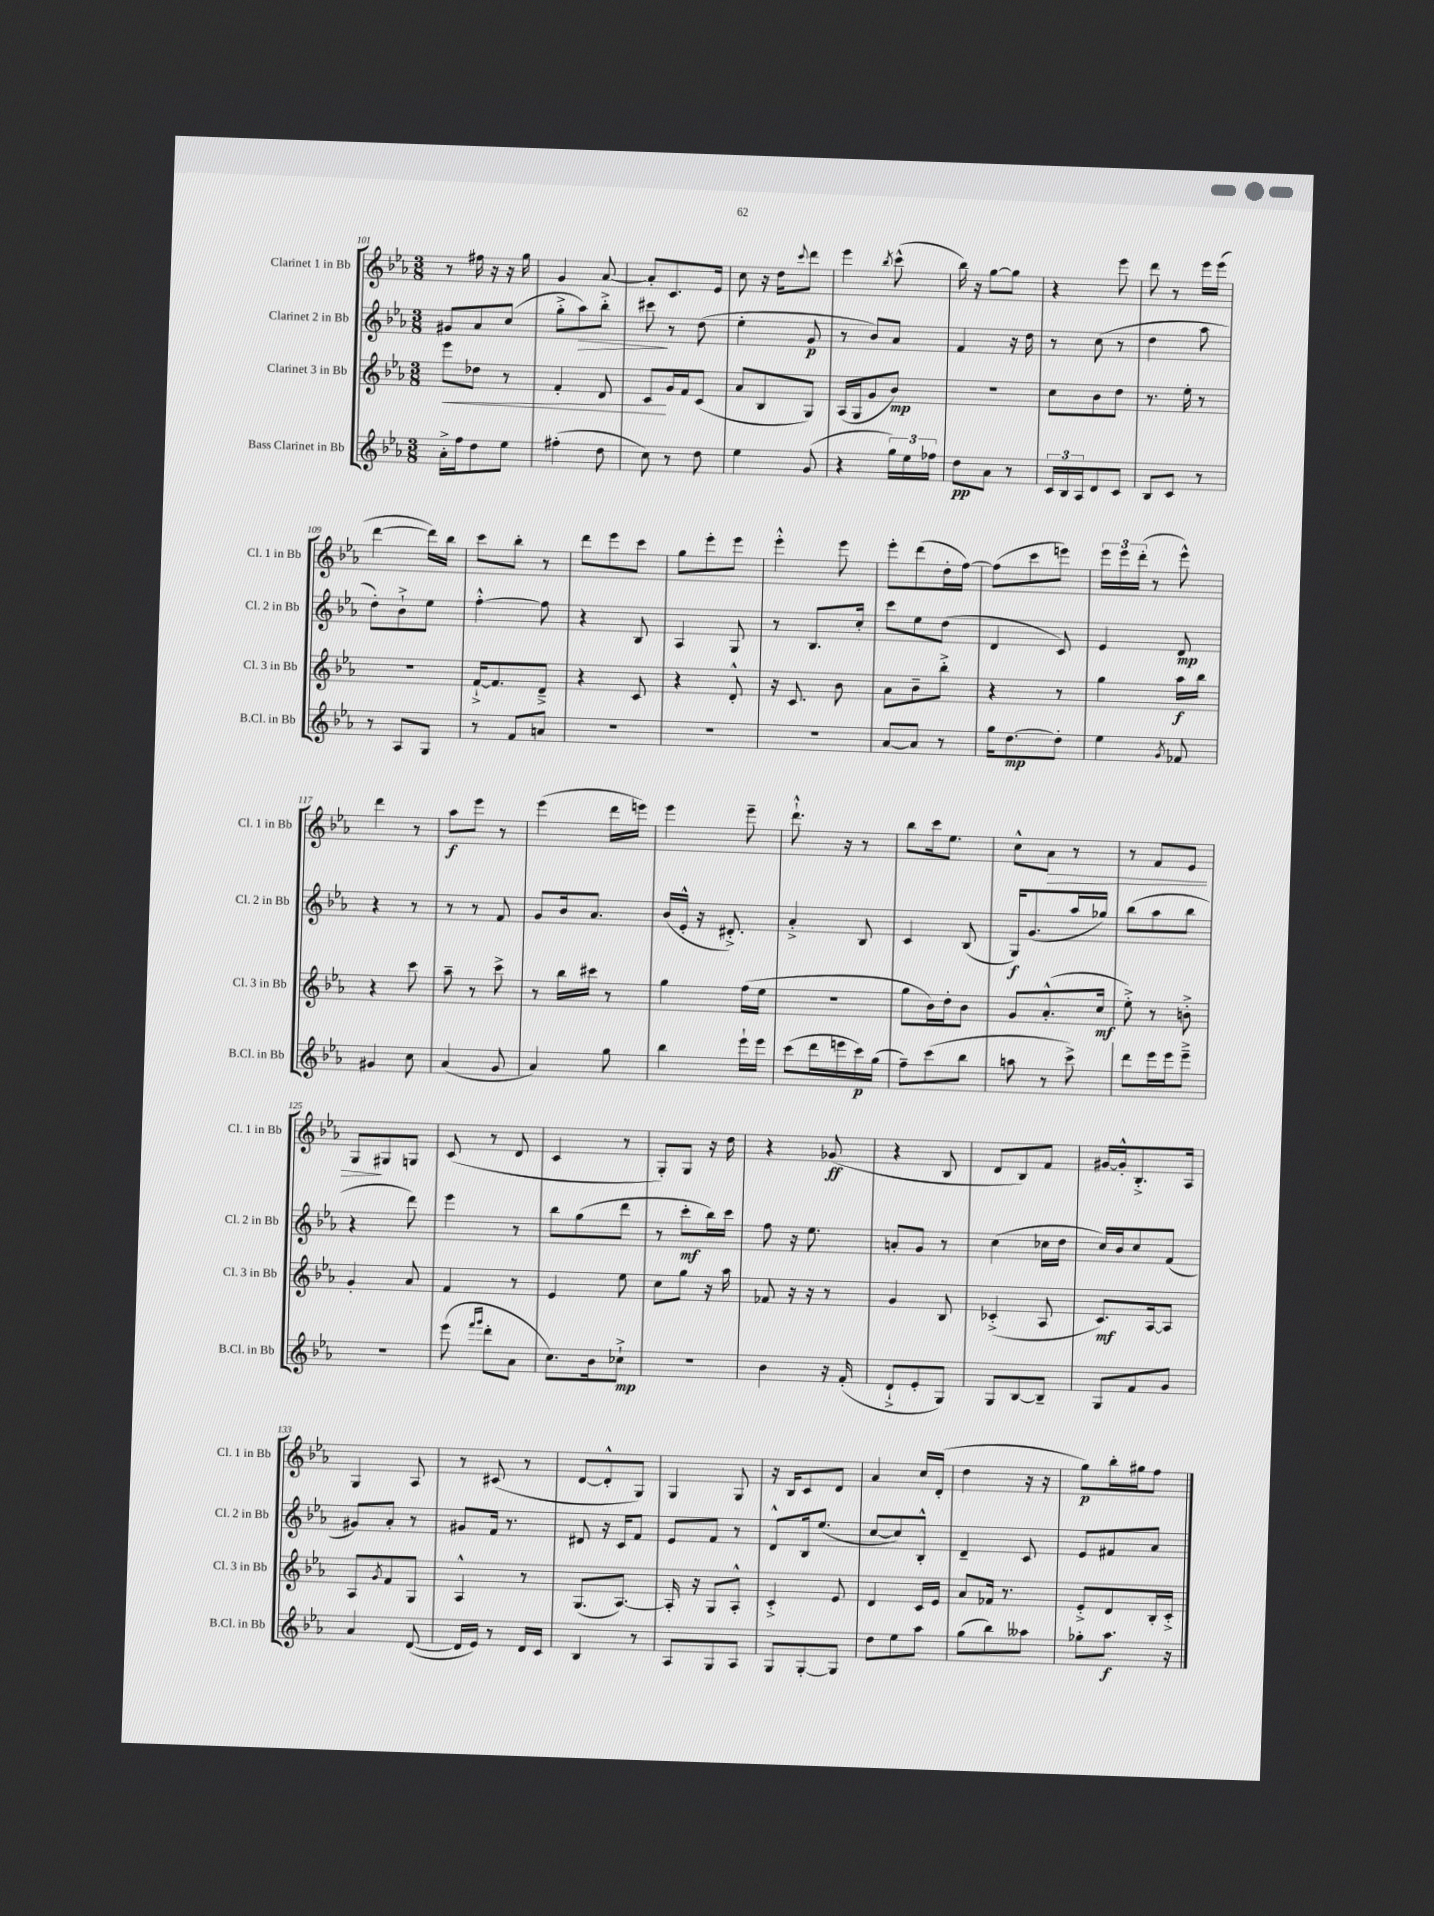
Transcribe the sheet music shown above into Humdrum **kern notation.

**kern	**kern	**kern	**kern
*staff4	*staff3	*staff2	*staff1
*clefG2	*clefG2	*clefG2	*clefG2
*k[b-e-a-]	*k[b-e-a-]	*k[b-e-a-]	*k[b-e-a-]
*M3/8	*M3/8	*M3/8	*M3/8
16a-'^	8eee-	8g#	8r
16ff	.	.	.
8dd	8dd-	8a-	16ff#
.	.	.	16r
8ee-	8r	(8cc	16r
.	.	.	16gg
=	=	=	=
(4ff#'	4f'	8gg'^	4g
.	.	8aa-)	.
8dd	8d	8bb-'^	[8a-
=	=	=	=
8cc)	8c	8ccc#	8a-']
8r	16g	8r	8.c
.	16f	.	.
8dd	(8c	(8dd	.
.	.	.	16e-
=	=	=	=
4ee-	8a-	4ee-'	8cc
.	8B-	.	16r
.	.	.	16dd
.	.	.	8qqccc
(8g	8G)	8g	8ddd
=	=	=	=
4r	(16A-	8r	4eee-
.	16G	.	.
.	8g	8b-)	.
.	.	.	8qbb-
24gg)	8b-)	8a-	(8ccc^^
24ee-	.	.	.
24ff-	.	.	.
=	=	=	=
8dd	4.r	4f	16bb-)
.	.	.	16r
8a-	.	.	[8gg
8r	.	16r	8gg]
.	.	16dd	.
=	=	=	=
24c	8cc	8r	4r
24B-	.	.	.
24A-	.	.	.
8d	8b-	(8cc	.
8c	8dd	8r	8eee-
=	=	=	=
8B-	8.r	4dd	8ddd
8c	.	.	8r
.	16ee-'	.	.
8r	8r	8aa-	16eee-
.	.	.	(16eee-
=	=	=	=
8r	4.r	8dd')	[4ddd
8A-	.	8b-`^	.
8G	.	8ee-	16ddd])
.	.	.	16bb-
=	=	=	=
8r	[16f`^	[4ff'^^	8ccc
.	8.f]	.	.
8f	.	.	8bb-'
8a	8d~^	8ff]	8r
=	=	=	=
4.r	4r	4r	8ddd
.	.	.	8eee-
.	8c	8B-	8ccc
=	=	=	=
4.r	4r	4A-	8gg
.	.	.	8eee-'
.	8d'^^	8G	8eee-
=	=	=	=
4.r	16r	8r	4eee-'^^
.	8.c	.	.
.	.	8.B-	.
.	8b-	.	8eee-
.	.	16cc'	.
=	=	=	=
[8a-	8a-	8ccc	8eee-'
8a-]	8b-~	8ee-	(8ddd
8r	8bb-'^	(8dd	16dd'
.	.	.	[16ff)
=	=	=	=
16gg	4r	4d	(8ff]
[8.dd	.	.	.
.	.	.	8ccc
8dd']	8r	8c)	8eee)
=	=	=	=
4ee-	4gg	4e-	24eee-
.	.	.	24eee-
.	.	.	(24ddd'
.	.	.	8r
8qg	.	.	.
8f-	16aa-	8d	8eee-^^)
.	16bb-	.	.
=	=	=	=
4g#	4r	4r	4ddd
8cc	8ccc	8r	8r
=	=	=	=
(4a-	8aa-~	8r	8aa-
.	8r	8r	8eee-
8g	8ccc^	8f	8r
=	=	=	=
4a-)	8r	8g	(4eee-
.	16bb-	16b-	.
.	16ccc#	8.a-	.
8gg	8r	.	16ddd
.	.	.	16eee)
=	=	=	=
4bb-	4gg	(16b-	4eee-
.	.	16e-'^^	.
.	.	16r	.
.	.	8.d#'^)	.
16eee-`	(16ff	.	8eee-~
16eee-	16ee-	.	.
=	=	=	=
(8ccc	4.r	4a-'^	8.ddd`^^
16ddd	.	.	.
16eee	.	.	16r
16ccc)	.	8B-	8r
(16gg	.	.	.
=	=	=	=
8ff~)	8gg	4c	8bb-
(8ccc	16b-)	.	16ccc
.	16dd'	.	8.ee-
8bb-	8b-	(8B-	.
=	=	=	=
8aa	8g	16G)	8cc^^
.	.	(8.g	.
8r	(8.a-'^^	.	8a-
8ccc^)	.	16aa-	8r
.	16cc	16gg-)	.
=	=	=	=
8ddd	8ee-'^)	(8bb-	8r
16eee-	8r	8aa-	8f
16eee-	.	.	.
8eee-~^	8b'^	8bb-	8e-
=	=	=	=
4.r	4g'	4r	8G
.	.	.	8G#
.	8a-	8ddd)	8G
=	=	=	=
(8eee-	4f	4eee-	(8c
16qqfff	.	.	.
16qqggg	.	.	.
8ddd'	.	.	8r
8a-	8r	8r	8d
=	=	=	=
8.cc)	4e-	8bb-	4c
.	.	(8gg	.
16b-	.	.	.
8cc-`^	8ee-	8ddd	8r
=	=	=	=
4.r	8cc	8r	8G')
.	8gg	8ccc'	8G
.	16r	16bb-)	16r
.	16aa-	16ccc	16dd
=	=	=	=
4b-	8f-	8ff	4r
.	16r	16r	.
.	16r	8.ee-	.
16r	8r	.	(8g-
(16f'	.	.	.
=	=	=	=
8d`^	4g	8a'	4r
8e-'	.	8g	.
8G)	8B-	8r	8B-
=	=	=	=
8G	(4c-'^	(4cc	8d
[8B-	.	.	8B-)
8B-~]	8A-	16cc-	8f
.	.	16dd	.
=	=	=	=
8G	8.c)	16cc)	[16g#
.	.	16b-	16g#'^^]
8f	.	8cc	8.B-'^
.	[16A-	.	.
8g	8A-]	(8f	.
.	.	.	16A-
=	=	=	=
4a-	8A-	8g#)	4G
.	8qg	.	.
.	8f	8a-'	.
([8d	8G	8r	8A-
=	=	=	=
16d]	4A-^^	8g#	8r
16e-)	.	.	.
8r	.	16f	(8c#
.	.	8.r	.
16d	8r	.	8r
16c	.	.	.
=	=	=	=
4B-	(8.G	8d#	[8d
.	.	16r	8d'^^]
.	[8.A-)	16c	.
8r	.	8f	8G)
=	=	=	=
8A-	16A-']	8e-	4G
.	16r	.	.
8G	8G	8f	.
8A-	8A-'^^	8r	8G
=	=	=	=
8G	4c'^	8d^^	16r
.	.	.	16B-
[8G'	.	16B-	8c
.	.	(8.ee-	.
8G]	8e-	.	8d
=	=	=	=
8dd	4d	[8cc	4a-
8ee-	.	8cc])	.
8aa-	16c	8B-'^^	16cc
.	16e-	.	(16d'
=	=	=	=
(8gg	8a-	4d~	4dd
8bb-)	16f-	.	.
.	8.r	.	.
8aa--	.	8c	16r
.	.	.	16r
=	=	=	=
8gg-'	8e-'^	8e-	8gg)
8.aa-	8d	8f#	16bb-'
.	.	.	16gg#
.	16B-'	8a-	8ff
16r	16c'^	.	.
==	==	==	==
*-	*-	*-	*-
